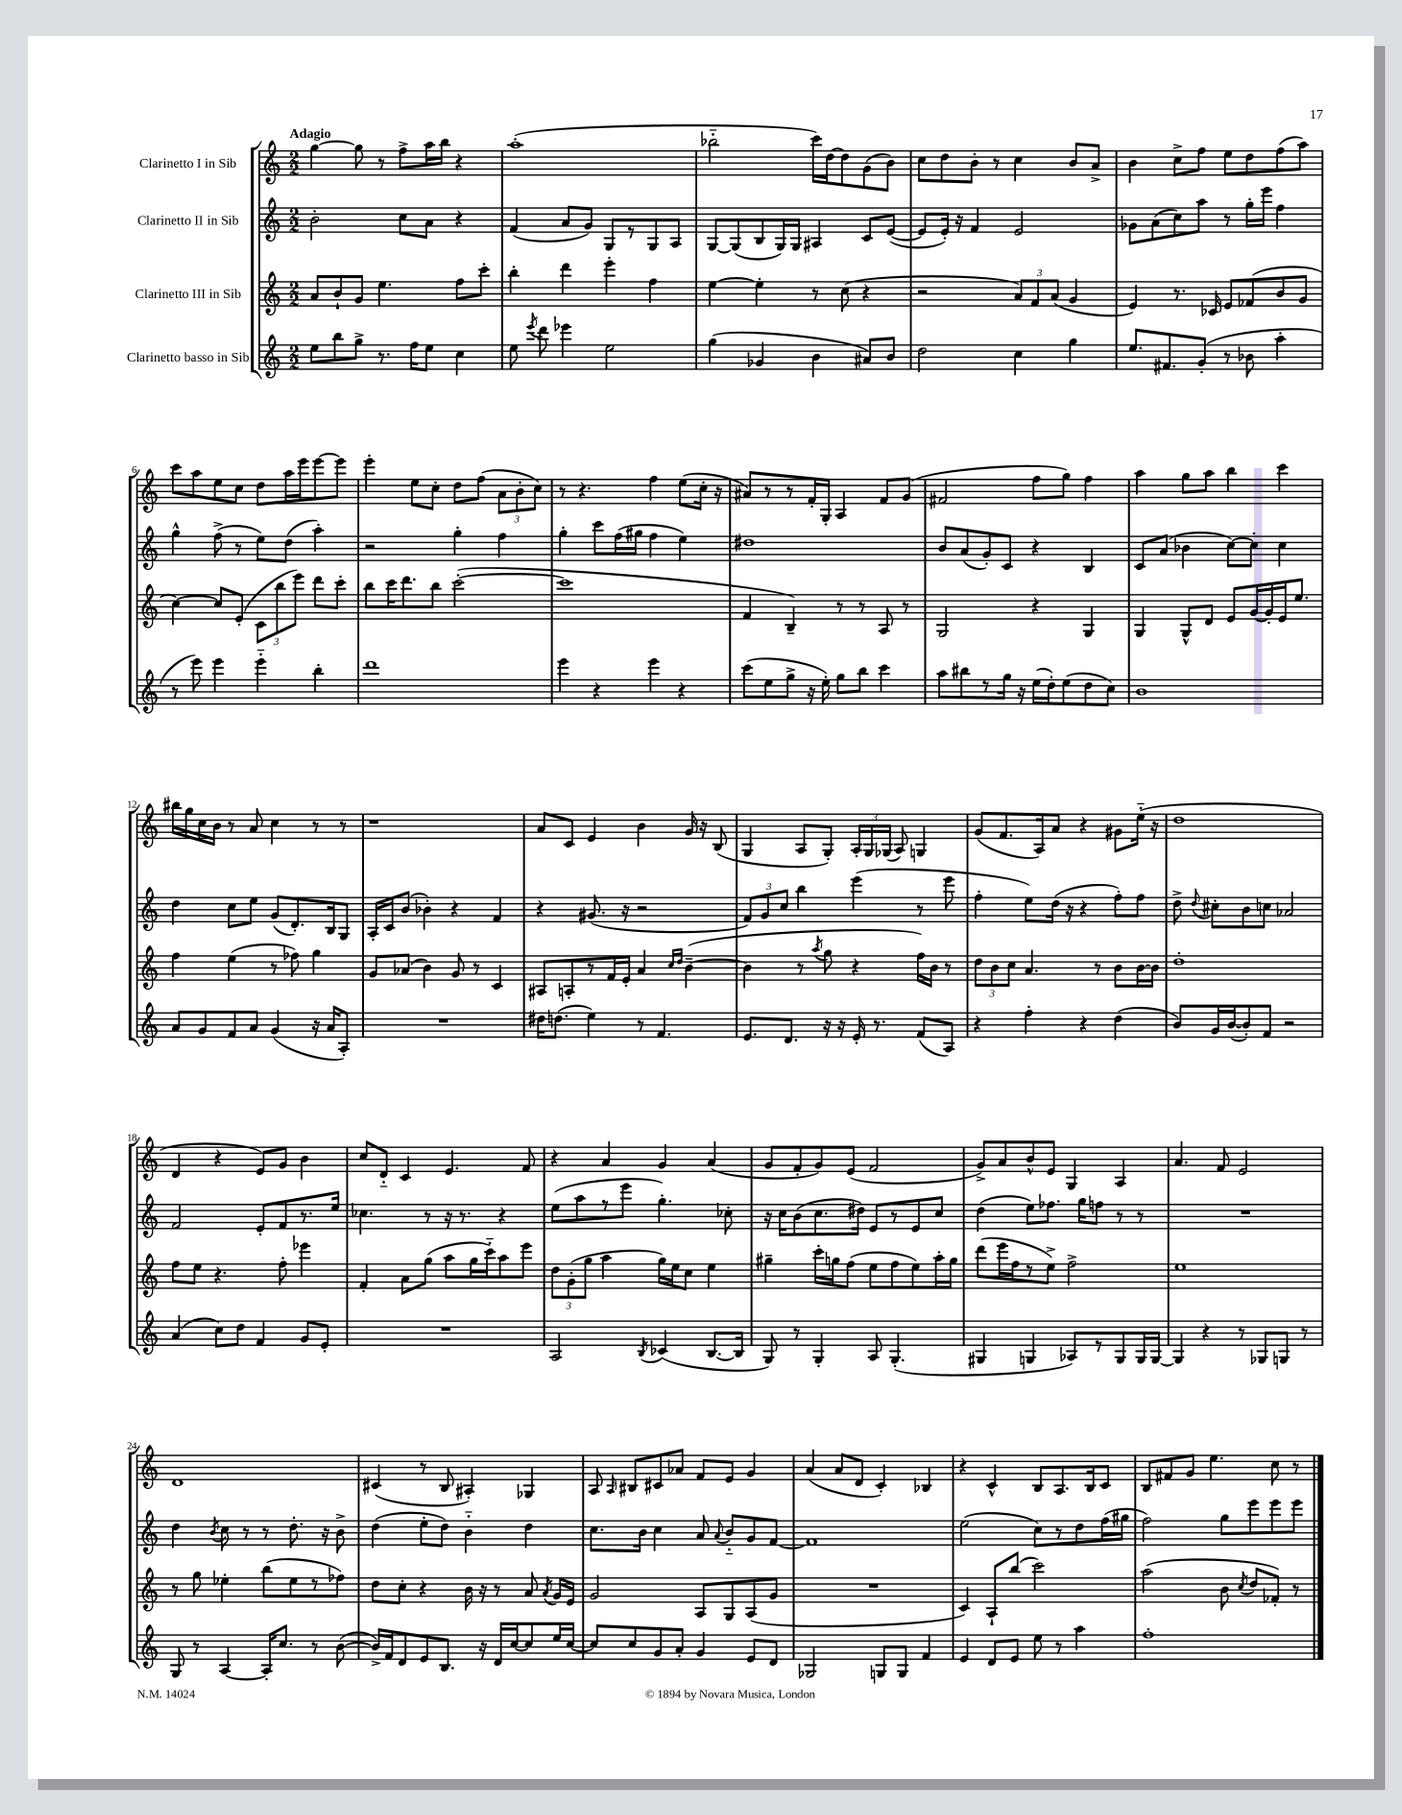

**kern	**kern	**kern	**kern
*part4	*part3	*part2	*part1
*staff4	*staff3	*staff2	*staff1
*I"Clarinetto basso in Sib	*I"Clarinetto III in Sib	*I"Clarinetto II in Sib	*I"Clarinetto I in Sib
*clefG2	*clefG2	*clefG2	*clefG2
*k[]	*k[]	*k[]	*k[]
*M2/2	*M2/2	*M2/2	*M2/2
=1	=1	=1	=1
!	!	!	!LO:TX:a:B:t=Adagio
8ee\L	8a/L	2b'\	[4gg\
8bb\	8b`/	.	.
8gg^\J	8g/J	.	8gg\]
8.r	4.ee\	.	8r
.	.	8cc\L	8ff^\L
16ff\KL	.	.	.
8ee\J	.	8a\J	16aa\L
.	.	.	16bb\JJ
4cc\	8ff\L	4r	4r
.	8ccc'\J	.	.
=2	=2	=2	=2
8ee\	4bb'\	(4f/	(1aa'
8qeee/	.	.	.
8ddd\	.	.	.
4eee-X\	4ddd\	8a/L	.
.	.	8g/J)	.
2ee\	4eee'\	8G/L	.
.	.	8r	.
.	4ff\	8G/	.
.	.	8A/J	.
=3	=3	=3	=3
(4gg\	[4ee\	[8G/L	2bb-X\
.	.	(8G/]	.
4g-X/	4ee'\]	8B/	.
.	.	16G/L)	.
.	.	16G/JJ	.
4b\	8r	4A#X/	16ccc\LL)
.	.	.	[16dd\J
.	(8cc\	.	8dd\]
8a#X/L)	4r	8c/L	(8g\
8b/J	.	([8e/J	8b\J)
=4	=4	=4	=4
2dd\	2r	8e/L]	8cc\L
.	.	16e'/Jk)	8dd\
.	.	16r	.
.	.	4f/	8b'\J
.	.	.	8r
4cc\	12a/L)	2e/	4cc\
.	12f/	.	.
.	(12a/J	.	.
4gg\	4g/	.	8b/L
.	.	.	8a^/J
=5	=5	=5	=5
8.ee/L	4e/)	8g-X\L	4b\
.	.	(8a\	.
8.f#X/	.	.	.
.	8.r	8cc\)	8cc^\L
(8g'/J	.	8aa\J	8ff\J
.	16c-X/	.	.
8r	8e/L	8r	8ee\L
8b-X\	(8f-X/	16gg'\LL	8dd\
.	.	16eee\JJ	.
4aa'\	8b/	4ff\	(8ff\
.	8g/J	.	8aa\J)
!!LO:LB:g=z
=6	=6	=6	=6
8r	[4cc\)	4gg^^\	8ccc\L
8eee\)	.	.	8aa\
4eee\	8cc/L]	(8ff^\	8ee\
.	(8e'/J	8r	8cc\J
4eee\	12c\L	8ee\L)	8dd\L
.	12bb\	.	.
.	.	(8dd\J	16aa\L
.	12eee\J)	.	.
.	.	.	16eee\J
4bb'\	8ddd\L	4aa'\)	[8eee\
.	8ccc'\J	.	8eee\J]
=7	=7	=7	=7
1ddd	8bb\L	2r	4eee'\
.	16ccc\K	.	.
.	8.ddd\	.	.
.	.	.	8ee\L
.	8bb\J	.	8cc'\J
.	([2ccc'\	4gg'\	8dd\L
.	.	.	(8ff\J
.	.	4ff\	12a\L
.	.	.	12b'\
.	.	.	12cc\J)
=8	=8	=8	=8
4eee\	1ccc]	4gg'\	8r
.	.	.	4.r
4r	.	8ccc\L	.
.	.	(16ff\L	.
.	.	16gg#X\JJ	.
4eee\	.	4ff\	4ff\
4r	.	4ee\)	(8ee\L
.	.	.	16cc'\Jk
.	.	.	16r
=9	=9	=9	=9
(8ccc\L	4f/	1dd#X	8a#X/L)
8ee\	.	.	8r
8gg^\J	4B~/)	.	8r
16r	.	.	16f'/L
16ee'\)	.	.	16G'/JJ
8gg\L	8r	.	4A/
8bb\J	8r	.	.
4ccc\	8A/	.	8f/L
.	8r	.	(8g/J
=10	=10	=10	=10
8aa\L	2G/	8b/L	2f#X/
8bb#X\	.	(8a/	.
8r	.	8g'/)	.
16gg\Jk	.	8c/J	.
16r	.	.	.
(16ee\LL	4r	4r	8ff\L
16dd'\J)	.	.	.
(8ee\	.	.	8gg\J)
8dd\	4G/	4B/	4ff\
8cc\J)	.	.	.
=11	=11	=11	=11
1b	4G/	8c/L	4aa\
.	.	(8a/J	.
.	8G^^/L	4b-X\	8gg\L
.	8d/J	.	8aa\J
.	8e/L	[8cc\L)	4bb\
.	[16g/L	8cc'\J]	.
.	16g'/]	.	.
.	16e/J	4cc\	4ccc\
.	8.ee/J	.	.
!!LO:LB:g=z
=12	=12	=12	=12
8a/L	4ff\	4dd\	16bb#X\LL
.	.	.	16gg\
8g/	.	.	16cc\
.	.	.	16b\JJ
8f/	(4ee\	8cc\L	8r
8a/J	.	8ee\J	8a/
(4g/	8r	(8g/L	4cc\
.	8ff-X\)	8.d'/)	.
16r	4gg\	.	8r
16a/KL	.	16B/k	.
8A'/J)	.	8G/J	8r
=13	=13	=13	=13
1r	8g/L	16A'/LL	1r
.	.	16c/J	.
.	(8a-X/J	(8b/J	.
.	4b\)	4b-X'\)	.
.	8g/	4r	.
.	8r	.	.
.	4c/	4f/	.
=14	=14	=14	=14
16dd#X\KL	8A#X/L	4r	8a/L
(8.ddn\J	.	.	.
.	8An'/	.	8c/J
4ee\)	8r	(8.g#X/	4e/
.	16f/L	.	.
.	16e'/JJ	16r	.
8r	4a/	2r	4b\
4.f/	.	.	.
.	16qqcc/LL	.	.
.	16qqdd/JJ	.	.
.	([4b~\	.	16g/
.	.	.	16r
.	.	.	(8B/
=15	=15	=15	=15
8.e/L	4b\]	12f/L)	4G/
.	.	12g/	.
.	.	12cc/J	.
8.d/J	.	.	.
.	8r	4bb\	8A/L
.	8qaa/	.	.
16r	8gg\	.	8G'/J)
16r	.	.	.
16e'/	4r	(4eee\	24A'/LL
.	.	.	24G/
8.r	.	.	.
.	.	.	(24G-X/JJ
.	.	.	8A/)
(8f/L	16ff\LL)	8r	4Gn/
.	16b\JJ	.	.
8A/J)	8r	8eee\	.
=16	=16	=16	=16
4r	12dd\L	4ff'\	(8g/L
.	12b\	.	.
.	.	.	8.f/
.	12cc\J	.	.
4ff'\	4.a/	8ee\L)	.
.	.	.	16A/k)
.	.	(16dd\Jk	8a/J
.	.	16r	.
4r	.	4r	4r
.	8r	.	.
(4dd\	8b\L	8ff'\L)	8g#X\L
.	[16b\L	8ff\J	(16ee\Jk
.	16b\JJ]	.	16r
=17	=17	=17	=17
8b/L)	1dd'	8dd^\	1dd
.	.	8qqdd/	.
16g/L	.	8cc#X'\L	.
([16b/J	.	.	.
8b'/])	.	8b\	.
8f/J	.	8ccn\J	.
2r	.	2a-X/	.
!!LO:LB:g=z
=18	=18	=18	=18
(4a/	8ff\L	2f/	4d/
.	8ee\J	.	.
8cc\L)	4.r	.	4r
8dd\J	.	.	.
4f/	.	8e'/L	8e/L)
.	8ff'\	8f/	8g/J
8g/L	4eee-X\	8.r	4b\
8e'/J	.	.	.
.	.	16ee/Jk	.
=19	=19	=19	=19
1r	4f'/	4.cc-X\	8cc/L
.	.	.	8d/J
.	8a\L	.	4c/
.	(8gg\J	8r	.
.	8aa\L	16r	4.e/
.	.	8.r	.
.	16gg\L	.	.
.	16ccc\J)	.	.
.	8aa\	4r	.
.	8eee\J	.	8f/
=20	=20	=20	=20
2A/	12dd\L	(8ee\L	4r
.	(12g'\	.	.
.	.	8aa\	.
.	12gg\J	.	.
.	4aa\	8r	4a/
.	.	8eee\J	.
8qB/	.	.	.
(4c-X/	16gg\LL)	4.gg'\)	4g/
.	16ee\J	.	.
.	8cc\J	.	.
[8.B/L	4ee\	.	(4a/
.	.	8cc-X'\	.
16B/Jk]	.	.	.
=21	=21	=21	=21
8G/)	4gg#X~\	16r	8g/L
.	.	16cc\KL	.
8r	.	(8b\	8f'/
4G'/	16ccc'\LL	8.cc\	8g/)
.	16ggn\J	.	.
.	(8ff\J	.	(8e/J
.	.	16dd#X\Jk)	.
8A/	8ee\L	8e/L	2f/
(4.G'/	8ff\	8r	.
.	8ee\)	8e/	.
.	16aa'\L	8cc/J	.
.	16gg\JJ	.	.
=22	=22	=22	=22
4G#X/	(8ddd\L	(4dd\	8g^/L)
.	16eee\L	.	8a/
.	16ff\J	.	.
4Gn/	8r	8ee\L)	8b^^/
.	8ee^\J)	8.ff-X\J	8e/J
8A-X/L)	2ff^\	.	4G/
.	.	16gg\KL	.
8r	.	8ffn\J	.
8G/	.	8r	4A/
16G/L	.	8r	.
[16G/JJ	.	.	.
=23	=23	=23	=23
4G/]	1ee	1r	4.a/
4r	.	.	.
.	.	.	8f/
8r	.	.	2e/
8G-X/L	.	.	.
8Gn/J	.	.	.
8r	.	.	.
!!LO:LB:g=z
=24	=24	=24	=24
8G/	8r	4dd\	1d
8r	8gg\	.	.
.	.	8qb/	.
[4A/	4ee-X'\	8cc\	.
.	.	8r	.
16A'/KL]	(8bb\L	8r	.
8.cc/J	.	.	.
.	8ee-\	8.dd'\	.
8r	8r	.	.
.	.	16r	.
([8b\	8ff-X\J)	8b^\	.
=25	=25	=25	=25
16b^/LL])	8dd\L	(4dd\	(4c#X/
16f/J	.	.	.
8d/	8cc'\J	.	.
8e/	4r	8ee'\L	8r
8.B/J	.	8dd\J)	8B/
.	16b\	4b\	4A#X'/)
16r	16r	.	.
16d/LL	8r	.	.
[16cc/J	.	.	.
8cc/]	8a/	4dd\	4G-X/
.	8qa/	.	.
16ee/L	16g/LL	.	.
[16cc/JJ	16e/JJ	.	.
=26	=26	=26	=26
8cc/L]	2g/	8.cc\L	8A/
.	.	.	16qqA/
8cc/	.	.	8B#X/L
.	.	16b\Jk	.
8g/	.	4cc\	8c#X/
8a'/J	.	.	8a-X/J
4g/	8A/L	8a/	8f/L
.	.	8qqa/	.
.	8G/	8b/L	8e/J
8e/L	(8A/	8g/	4g/
8d/J	8g/J	[8f/J	.
=27	=27	=27	=27
2G-X/	1r	1f]	(4a/
.	.	.	8a/L
.	.	.	8d/J
8Gn/L	.	.	4c'/)
8G/J	.	.	.
4f/	.	.	4B-X/
=28	=28	=28	=28
4e/	4c/)	(2ee\	4r
8d/L	8A`/L	.	4c^^/
8e/J	(8bb/J	.	.
8ee\	2ccc\)	8cc\L)	8B/L
8r	.	8r	8.A/
4aa\	.	8dd\	.
.	.	.	16B/k
.	.	(16ff\L	8c/J
.	.	16gg#X\JJ	.
=29	=29	=29	=29
1ff'	(2aa\	2ff\)	8B/L
.	.	.	8f#X/
.	.	.	8g/J
.	.	.	4.ee\
.	8b\	8gg\L	.
.	8qcc/	.	.
.	8dd/L	8eee\	.
.	8f-X'/J)	8eee\	8cc\
.	8r	8eee\J	8r
==	==	==	==
*-	*-	*-	*-
